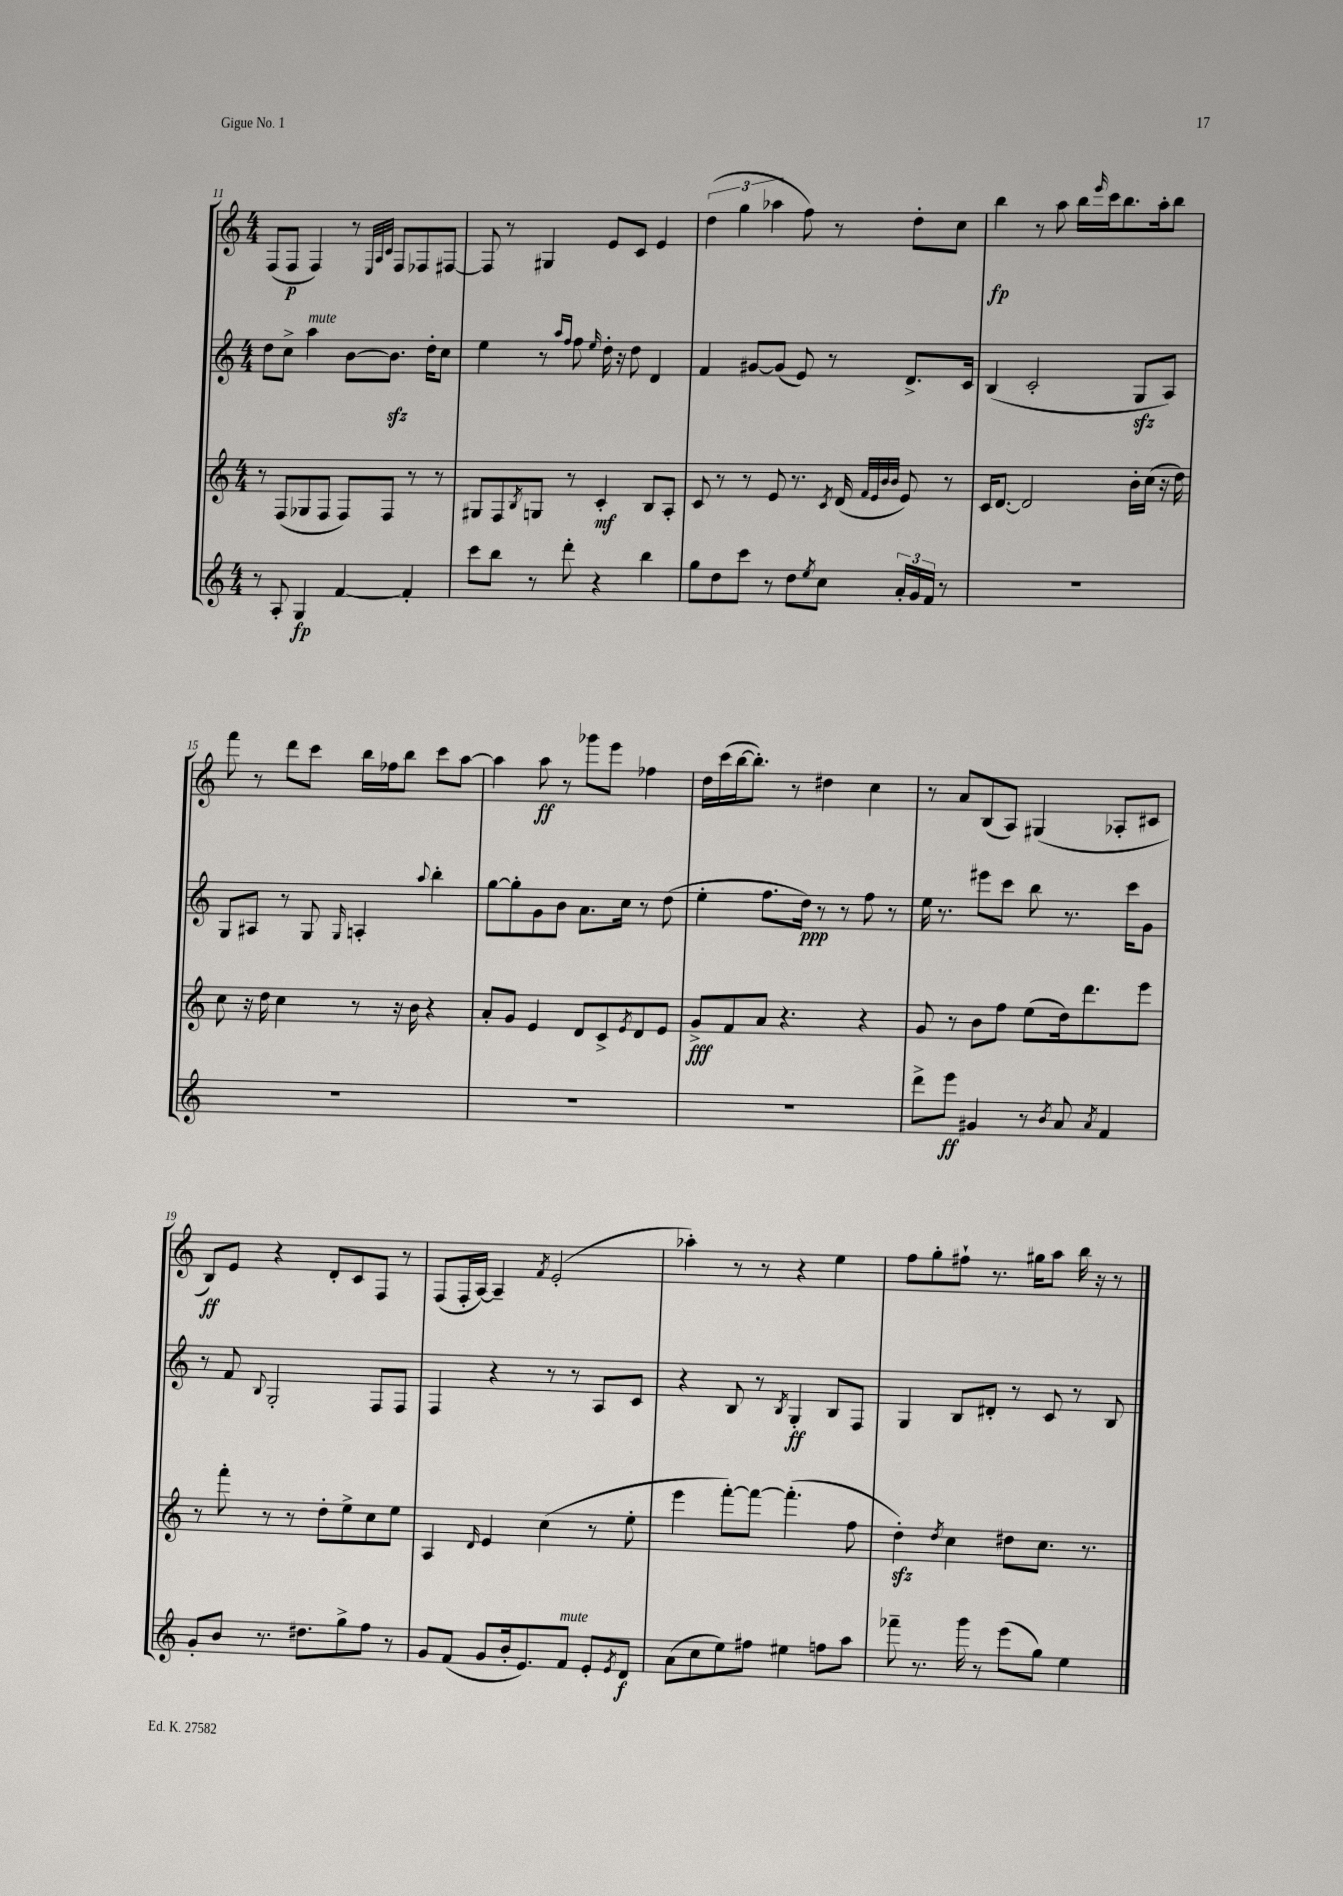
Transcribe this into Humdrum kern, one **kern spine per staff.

**kern	**kern	**kern	**kern
*staff4	*staff3	*staff2	*staff1
*clefG2	*clefG2	*clefG2	*clefG2
*k[]	*k[]	*k[]	*k[]
*M4/4	*M4/4	*M4/4	*M4/4
8r	8r	8dd	(8F
8A'	(8F	8cc^	8F
4G	8G-	4aa	4F)
.	8F	.	.
[4f	8F)	[8b	8r
.	.	.	32qqE
.	.	.	32qqA
.	.	.	32qqc
.	8F	8.b]	8F
4f']	8r	.	8F-
.	.	16dd'	.
.	8r	8cc	[8F#
=	=	=	=
8ccc	8G#	4ee	8F#]
8bb	8F	.	8r
.	8qB	.	.
8r	8G	8r	4G#
.	.	16qqaa	.
.	.	16qqff	.
8ddd'	8r	8ff	.
.	.	16qqee	.
4r	4c'	16dd'	8e
.	.	16r	.
.	.	8dd	8c
4bb	8B	4d	4e
.	8A'	.	.
=	=	=	=
8gg	8c	4f	(6dd
8dd	8r	.	.
.	.	.	6gg
8ccc	8r	[8g#	.
.	.	.	6aa-
8r	8e	(8g#]	.
8dd	8.r	8e)	8ff)
8qee	.	.	.
8cc	.	8r	8r
.	8qc	.	.
.	(16d	.	.
.	32qqf	.	.
.	32qqe	.	.
.	32qqb	.	.
.	32qqb	.	.
24a'	8e)	8.d^	8dd'
24g	.	.	.
24f	.	.	.
8r	8r	.	8cc
.	.	16c	.
=	=	=	=
1r	16c	(4B	4bb
.	[8.d	.	.
.	2d]	2c'	8r
.	.	.	8aa
.	.	.	16bb
.	.	.	16qqeee
.	.	.	16ccc
.	.	.	8.bb
.	16b'	8G	.
.	(16cc	.	16aa'
.	16r	8A)	8bb
.	16dd)	.	.
=	=	=	=
1r	8cc	8G	8fff
.	16r	8A#	8r
.	16dd	.	.
.	4cc	8r	8ddd
.	.	8G	8ccc
.	.	16qqG	.
.	8r	4A'	16bb
.	.	.	16ff-
.	16r	.	8bb
.	16b	.	.
.	.	8qqaa	.
.	4r	4bb'	8ccc
.	.	.	[8aa
=	=	=	=
1r	8a'	[8gg	4aa]
.	8g	8gg']	.
.	4e	8g	8aa
.	.	8b	8r
.	8d	8.a	8ggg-
.	8c^	.	8eee
.	.	16cc	.
.	8qe	.	.
.	8d	8r	4ff-
.	8e	(8dd	.
=	=	=	=
1r	8g^	4ee'	16dd
.	.	.	(16ccc
.	8f	.	[16bb
.	.	.	8.bb'])
.	8a	8.ff	.
.	4.r	.	8r
.	.	16dd)	.
.	.	8r	4dd#
.	.	8r	.
.	4r	8ff	4cc
.	.	8r	.
=	=	=	=
8ddd^	8g	16ee	8r
.	.	8.r	.
8eee	8r	.	8a
4g#	8b	8eee#	(8B
.	8ff	8ccc	8A)
8r	(8ee	8bb	(4G#
8qb	.	.	.
8a	16dd)	8.r	.
.	8.ddd	.	.
8qa	.	.	.
4f	.	.	8A-'
.	.	16ccc	.
.	8eee	8g	8c#
=	=	=	=
8g'	8r	8r	8B)
8b	8fff'	8f	8e
.	.	8qqB	.
8.r	8r	2G'	4r
.	8r	.	.
8.dd#	.	.	.
.	8dd'	.	8d'
8gg^	8ee^	.	8c
8ff	8cc	8F	8F
8r	8ee	8F	8r
=	=	=	=
8g	4A	4F	(8F
(8f	.	.	16F'
.	.	.	[16A)
.	16qqd	.	.
8g	4e	4r	4A~]
16b'	.	.	.
8.e)	.	.	.
.	.	.	8qf
.	(4cc	8r	(2e'
8f	.	8r	.
8e'	8r	8A	.
8qe	.	.	.
8d	8ee'	8c	.
=	=	=	=
(8a	4eee	4r	4aa-')
8cc	.	.	.
8ee)	[8fff')	8B	8r
8ff#	8fff_	8r	8r
.	.	8qB	.
4ee#	(4.fff']	4G'	4r
8ff	.	8B	4ee
8aa	8ff	8F	.
=	=	=	=
8fff-~	4dd')	4G	8ff
8.r	.	.	8gg'
.	8qdd	.	.
.	4cc	8B	8ff#`
16ggg	.	.	.
8r	.	8d#'	8.r
(8eee	8dd#	8r	.
.	.	.	16gg#
8gg)	8.cc	8c	8aa
4ee	.	8r	16bb
.	8.r	.	16r
.	.	8B	8r
==	==	==	==
*-	*-	*-	*-
